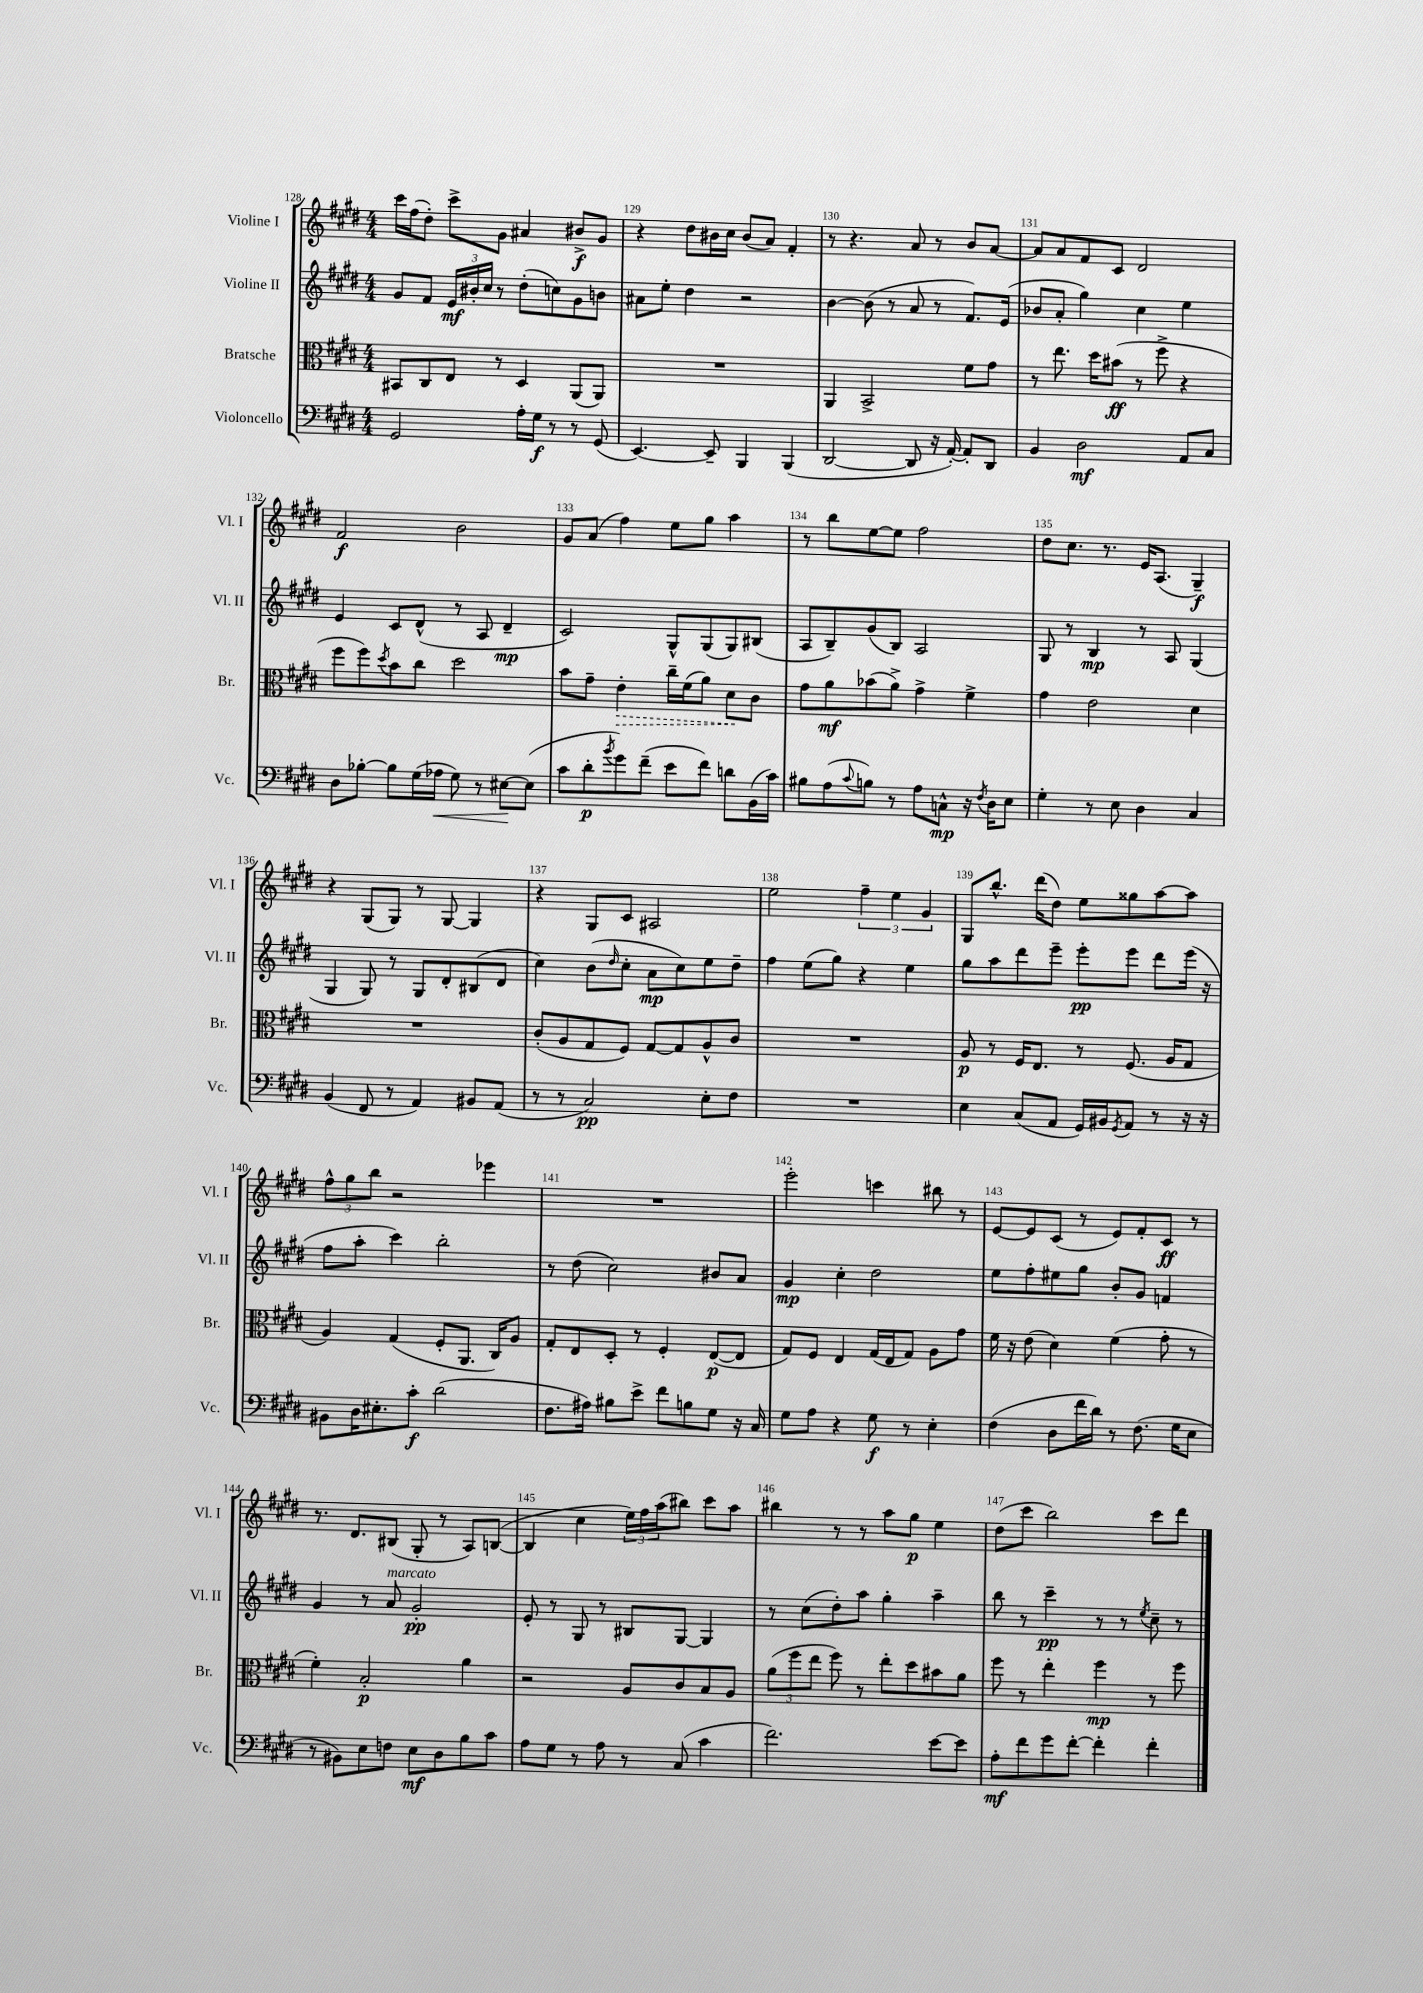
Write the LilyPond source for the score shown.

<<
\new StaffGroup <<
\new Staff = "s0" \with { instrumentName = "Violine I" shortInstrumentName = "Vl. I" } {
    \clef treble \key e \major \numericTimeSignature \time 4/4
    cis'''16 fis''16( dis''8-.) cis'''8-> gis'8 ais'4 bis'8->\f gis'8 |
    r4 dis''8 bis'16 cis''16 bis'8( a'8) fis'4-. |
    r8 r4. a'8 r8 b'8 a'8~ |
    a'8 a'8 fis'8 cis'8 dis'2 |
    fis'2\f b'2 |
    gis'8 a'8( fis''4) e''8 gis''8 a''4 |
    r8 b''8 e''8~ e''8 fis''2 |
    dis''8 cis''8. r8. e'16 a8.( gis4--\f) |
    r4 gis8( gis8) r8 gis8~ gis4 |
    r4 gis8 cis'8 ais2 |
    e''2 \tuplet 3/2 { fis''4-- e''4 gis'4 } |
    gis8 b''8.-^ dis'''16( dis''8) e''8 gisis''8 a''8~ a''8 |
    \tuplet 3/2 { fis''8-^ gis''8 b''8 } r2 ees'''4 |
    R1 |
    e'''2-. c'''4 bis''8 r8 |
    e'8~ e'8 cis'8( r8 e'8) fis'8-. cis'8\ff r8 |
    r8. dis'8. bis8( gis8-. r8 a8) b8~( |
    b4 cis''4 \tuplet 3/2 { e''16) fis''16 a''16( } bis''8) cis'''8 a''8 |
    bis''4 r8 r8 a''8 gis''8\p e''4 |
    dis''8( cis'''8 b''2) cis'''8 dis'''8 \bar "|." |
}
\new Staff = "s1" \with { instrumentName = "Violine II" shortInstrumentName = "Vl. II" } {
    \clef treble \key e \major \numericTimeSignature \time 4/4
    gis'8 fis'8 \tuplet 3/2 { e'16\mf bis'16-. cis''16 } r8 dis''8-.( c''8) gis'8 b'8 |
    ais'8 e''8-. dis''4 r2 |
    b'4~ b'8( r8 a'8 r8 fis'8.) e'16( |
    bes'8 a'8-. gis''4) cis''4 e''4 |
    e'4 cis'8 dis'8-^( r8 a8 dis'4--\mp |
    cis'2) gis8-^ gis8( gis8) bis8( |
    a8 b8--) gis'8( b8) a2 |
    gis8 r8 b4\mp r8 a8 gis4( |
    gis4 gis8) r8 gis8 dis'8-. bis8( dis'8 |
    cis''4) b'8( \grace { dis''16 } cis''8-. a'8\mp cis''8) e''8 dis''8-- |
    fis''4 e''8( gis''8) r4 e''4 |
    gis''8 a''8 dis'''8 e'''8-- e'''8-.\pp e'''8 dis'''8 e'''16( r16 |
    fis''8 a''8-. cis'''4) b''2-. |
    r8 dis''8( cis''2) bis'8 a'8 |
    gis'4\mp cis''4-. dis''2 |
    e''8 fis''8-. eis''8 gis''8 b'8-. gis'8 f'4 |
    gis'4 r8 a'8^\markup { \italic "marcato" } gis'2-.\pp |
    e'8-. r8 gis8 r8 bis8 gis8~ gis4 |
    r8 cis''8( dis''8-.) a''8 gis''4-. a''4-- |
    b''8 r8 cis'''4--\pp r8 r8 \acciaccatura { e''8 } cis''8-- r8 \bar "|." |
}
\new Staff = "s2" \with { instrumentName = "Bratsche" shortInstrumentName = "Br." } {
    \clef alto \key e \major \numericTimeSignature \time 4/4
    bis,8 cis8 e8 r8 dis4 a,8( a,8) |
    R1 |
    a,4 b,2-> fis'8 gis'8 |
    r8 e''8. dis''16 bis'8\ff( r8 fis''8-> r4 |
    fis''8 fis''8) \acciaccatura { dis''8 } b'8 cis''8 dis''2 |
    b'8 gis'8-- \once \override Hairpin.style = #'dashed-line e'4-.\> cis''16-- fis'16( a'8) dis'8\! cis'8 |
    gis'8 a'8\mf bes'8( a'8->) gis'4-> fis'4-> |
    gis'4 e'2 dis'4 |
    R1 |
    cis'8-.( a8 gis8 fis8) gis8~ gis8 a8-^ cis'8 |
    R1 |
    a8\p r8 fis16 e8. r8 fis8.( a16 gis8 |
    a4) gis4( fis8-. a,8. cis16) a8 |
    gis8-. e8 dis8-. r8 fis4-. e8~\p( e8 |
    gis8) fis8 e4 gis16( e16 gis8) a8 gis'8 |
    fis'16 r16 e'8( dis'4) fis'4( gis'8-. r8 |
    fis'4-.) b2-.\p a'4 |
    r2 a8 cis'8 b8 a8 |
    \tuplet 3/2 { a'8( fis''8 e''8 } fis''8) r8 e''8-. dis''8 bis'8 a'8 |
    fis''8 r8 e''4-. fis''4\mp r8 fis''8 \bar "|." |
}
\new Staff = "s3" \with { instrumentName = "Violoncello" shortInstrumentName = "Vc." } {
    \clef bass \key e \major \numericTimeSignature \time 4/4
    gis,2 a16-. gis16\f r8 r8 gis,8( |
    e,4.~) e,8-- b,,4 b,,4( |
    dis,2~ dis,8 r16 a,16~-.) a,8-. dis,8 |
    b,4 dis2\mf a,8 cis8 |
    dis8 bes8~-. bes8 gis16( aes16\< gis8) r8 eis8~\! eis8( |
    cis'8 dis'8-.\p \acciaccatura { b'8 } gis'8) fis'8--( e'8 fis'8) d'8 b,16( cis'16) |
    bis8 a8( \appoggiatura { cis'8 } b8) r8 a8 c8-^\mp r16 \acciaccatura { fis8 } dis16 e8 |
    gis4-. r8 e8 dis4 cis4 |
    b,4( fis,8 r8 a,4) bis,8 a,8( |
    r8 r8 cis2\pp) e8-. fis8 |
    R1 |
    e4 cis8( a,8 gis,16) bis,16 \acciaccatura { gis,8 } a,8 r8 r16 r16 |
    bis,8 dis16 eis8.-. cis'8-.\f dis'2( |
    fis8. ais16) bis8 e'8-> fis'8 b8 gis8 r16 cis16 |
    gis8 a8 r4 gis8\f r8 e4-. |
    fis4( dis8 fis'16 dis'16) r8 fis8.( gis16 e8 |
    r8 bis,8) e8 f8 e8\mf dis8 b8 cis'8 |
    a8 gis8 r8 a8 r8 cis8( cis'4 |
    fis'2.) e'8~ e'8 |
    a8-.\mf fis'8 gis'8 fis'8~-. fis'4-. fis'4-. \bar "|." |
}
>>
>>
\layout { \context { \Score currentBarNumber = #128 \override BarNumber.break-visibility = ##(#f #t #t) barNumberVisibility = #all-bar-numbers-visible } }
